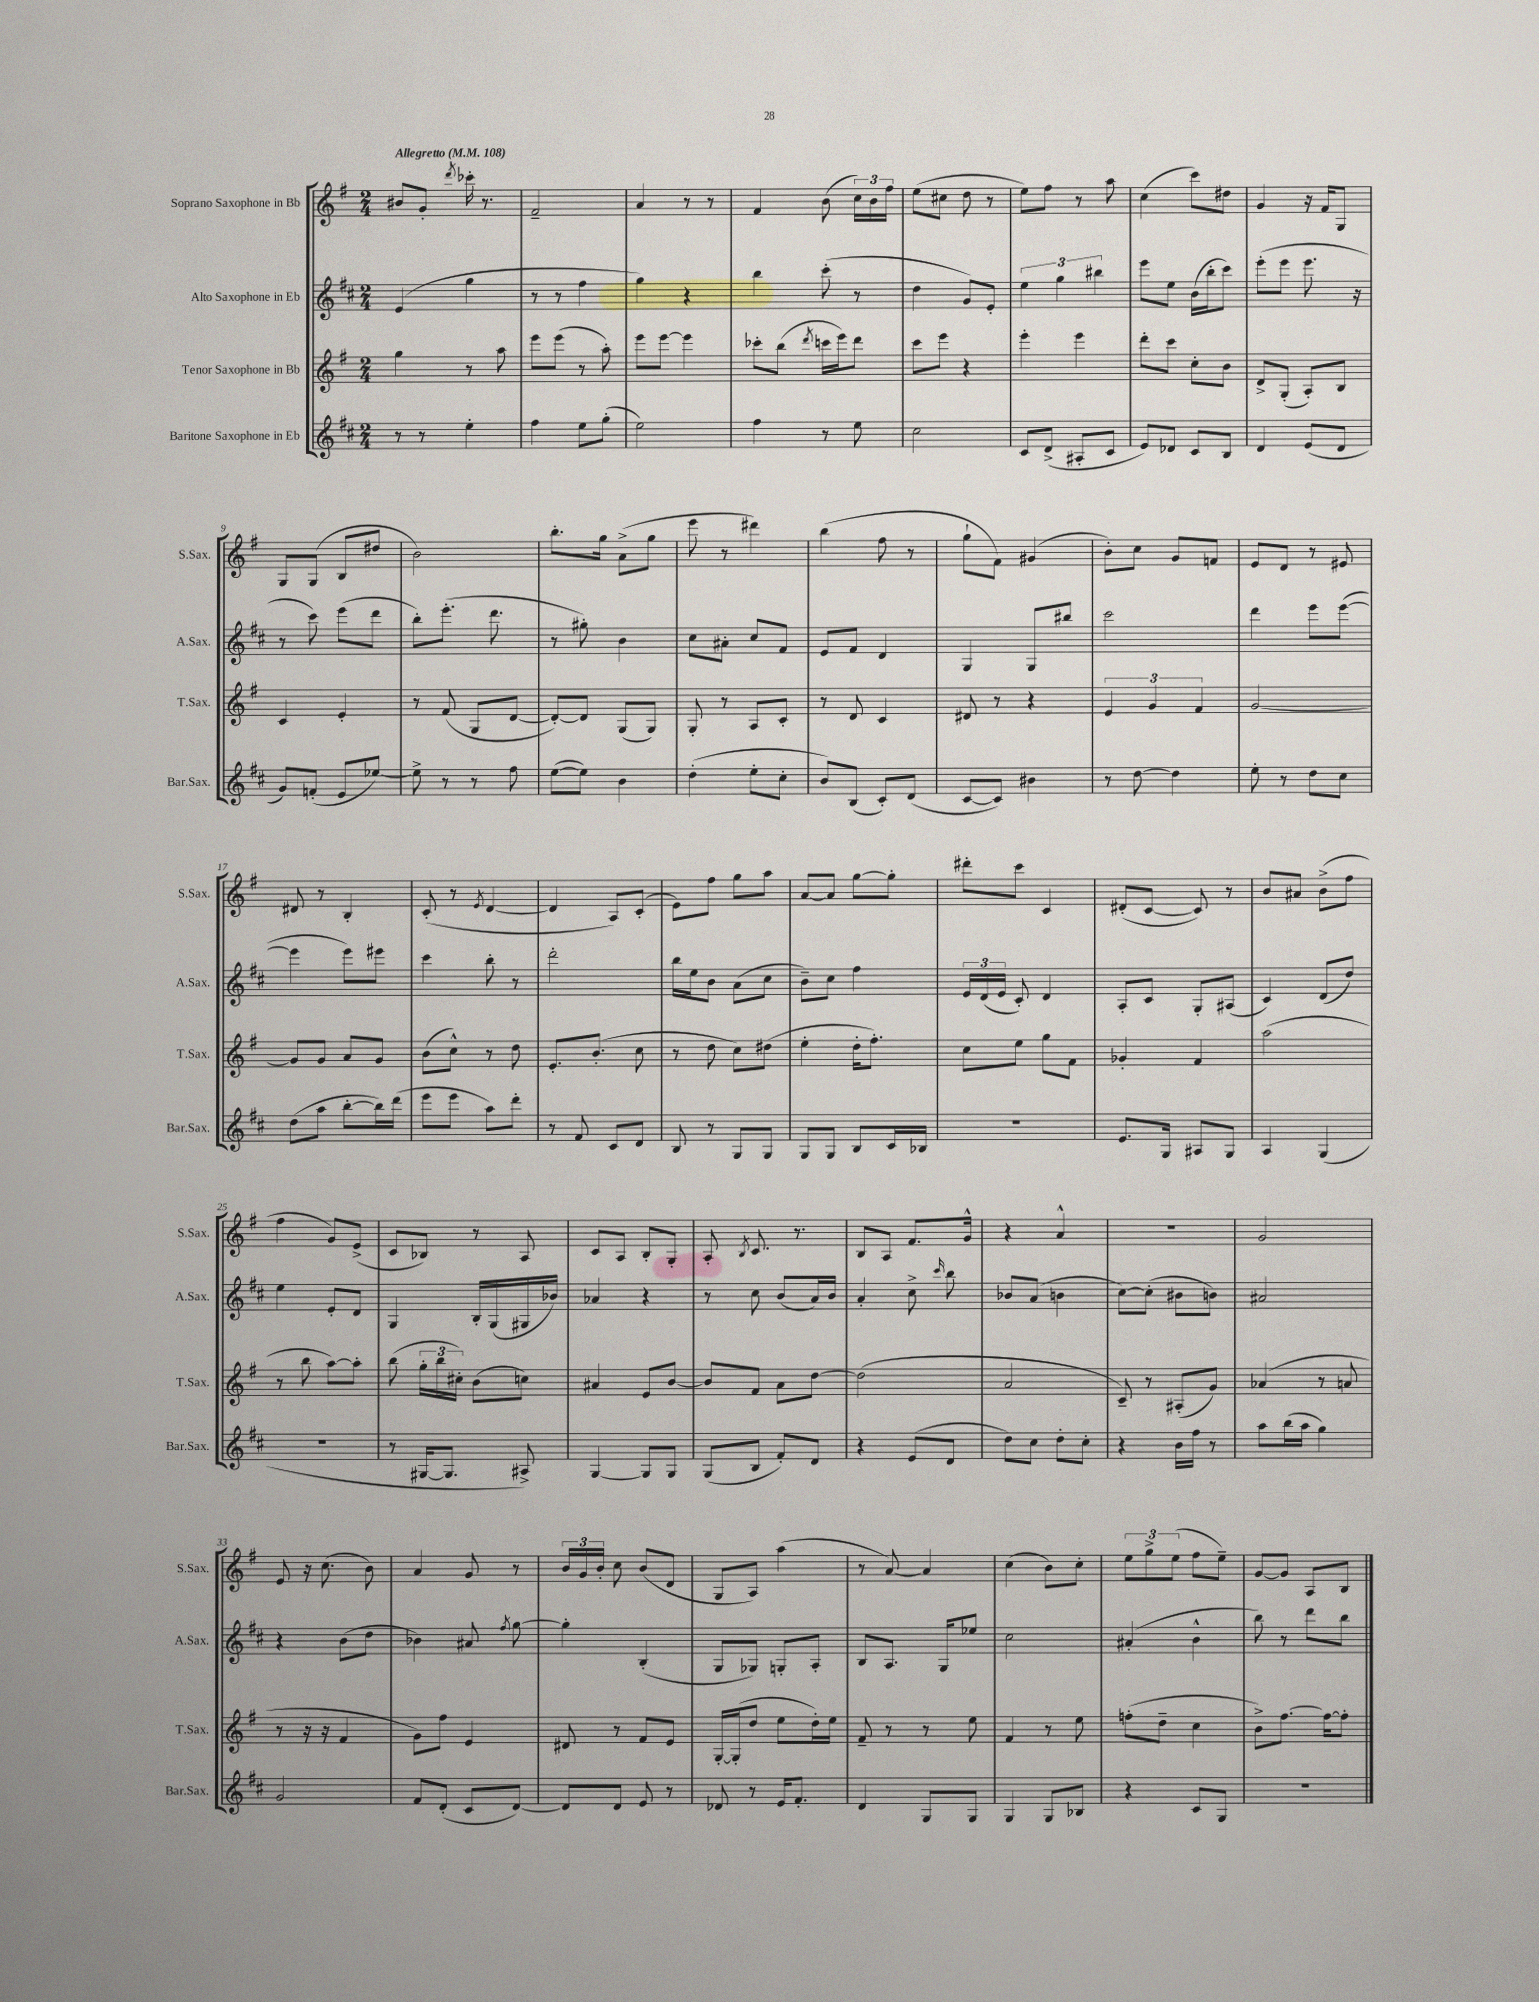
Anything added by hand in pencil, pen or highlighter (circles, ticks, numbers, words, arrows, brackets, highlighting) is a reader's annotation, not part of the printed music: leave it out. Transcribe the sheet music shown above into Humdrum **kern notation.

**kern	**kern	**kern	**kern
*part4	*part3	*part2	*part1
*staff4	*staff3	*staff2	*staff1
*I"Baritone Saxophone in Eb	*I"Tenor Saxophone in Bb	*I"Alto Saxophone in Eb	*I"Soprano Saxophone in Bb
*I'Bar.Sax.	*I'T.Sax.	*I'A.Sax.	*I'S.Sax.
*clefG2	*clefG2	*clefG2	*clefG2
*k[f#c#]	*k[f#]	*k[f#c#]	*k[f#]
*M2/4	*M2/4	*M2/4	*M2/4
*MM108	*MM108	*MM108	*MM108
=1	=1	=1	=1
!	!	!	!LO:TX:a:B:t=Allegretto
8r	4gg\	(4e/	8b#X/L
8r	.	.	8g'/J
.	.	.	8qddd/
4ee'\	8r	4gg\	16ccc-X'\
.	.	.	8.r
.	8aa\	.	.
=2	=2	=2	=2
4ff#\	8eee\L	8r	2f#~/
.	(8eee\J	8r	.
8ee\L	8r	4ff#\	.
(8gg'\J	8aa'\)	.	.
=3	=3	=3	=3
2ee\)	8eee\L	4gg\)	4a/
.	[8eee\J	.	.
.	4eee\]	4r	8r
.	.	.	8r
=4	=4	=4	=4
4ff#\	8ccc-X'\L	4bb\	4f#/
.	(8bb\J	.	.
.	8qddd/	.	.
8r	16cccn\LL	(8ccc#'\	(8b\
.	16eee\J)	.	.
8ee\	8ddd\J	8r	24cc\LL)
.	.	.	24b\
.	.	.	24ff#\JJ
=5	=5	=5	=5
2cc#\	8ccc\L	4dd\	(8ee\L
.	8eee\J	.	8cc#X\J
.	4r	8g/L)	8dd\
.	.	8e'/J	8r
=6	=6	=6	=6
8c#/L	4eee'\	6ee\	8ee\L)
(8d^/J	.	.	8ff#\J
.	.	6gg\	.
8A#X'/L	4eee\	.	8r
.	.	6bb#X\	.
8c#/J	.	.	8aa\
=7	=7	=7	=7
8e/L)	8ddd'\L	8eee\L	(4cc\
8d-X/J	8ccc\J	8ee\J	.
8c#/L	8cc'\L	(16b\LL	8ccc\L)
.	.	16bb'\J	.
8B/J	8b\J	8ccc#\J)	8dd#X\J
=8	=8	=8	=8
4d/	8d^/L	(8eee'\L	4g/
.	(8G'/J	8eee\J	.
(8e/L	8A'/L)	8.eee\	16r
.	.	.	16f#/KL
8d/J	8B/J	.	8G/J
.	.	16r	.
!!LO:LB:g=z
=9	=9	=9	=9
8g/L)	4c/	8r	8G/L
(8fn'/J	.	8ccc#\)	(8G/J
8e/L	4e'/	(8eee\L	8B/L
[8ee-X/J)	.	8ddd\J	8dd#X/J
=10	=10	=10	=10
8ee-^\]	8r	8bb'\L)	2b\)
8r	(8f#/	(8.eee'\J	.
8r	8G/L	.	.
.	.	8.ddd\	.
8ff#\	[8d/J	.	.
=11	=11	=11	=11
([8ee\L	8d'/L_)	8r	8.bb'\L
8ee\J])	8d/J]	8gg#X'\)	.
.	.	.	16gg\Jk
4b\	(8G/L	4b\	(8a^\L
.	8G/J)	.	8gg\J
=12	=12	=12	=12
(4dd'\	8G'/	8cc#\L	8eee\
.	8r	8a#X'\J	8r
8ee'\L	8A/L	8cc#/L	4ddd#X\)
8cc#'\J	8c'/J	8f#/J	.
=13	=13	=13	=13
8b/L)	8r	8e/L	(4bb\
(8B/J	8d/	8f#/J	.
8c#'/L)	4c/	4d/	8ff#\
(8d/J	.	.	8r
=14	=14	=14	=14
[8c#/L	8d#X/	4G/	8gg`\L
8c#/J])	8r	.	8f#\J)
4b#X\	4r	8G/L	(4g#X/
.	.	8bb#X/J	.
=15	=15	=15	=15
8r	6e/	2ccc#\	8b'\L)
[8dd\	.	.	8cc\J
.	6g/	.	.
4dd\]	.	.	8g/L
.	6f#/	.	.
.	.	.	8fn/J
=16	=16	=16	=16
8ee'\	[2g/	4ddd\	8e/L
8r	.	.	8d/J
8dd\L	.	8eee\L	8r
8cc#\J	.	([8eee\J	8e#X/
!!LO:LB:g=z
=17	=17	=17	=17
(8dd\L	8g/L]	4eee\]	8d#X/
8aa\J	8g/J	.	8r
[8bb'\L	8a/L	8eee\L)	4B'/
16bb\L])	8g/J	8eee#X\J	.
(16ddd\JJ	.	.	.
=18	=18	=18	=18
8eee\L	(8b\L	4ccc#\	(8c'/
8eee\J	8cc^^\J)	.	8r
.	.	.	8qe/
8aa\L)	8r	8bb'\	[4d/
8ddd'\J	8dd\	8r	.
=19	=19	=19	=19
8r	8.e'/L	2ddd'\	4d/]
8f#/	.	.	.
.	(8.b'/J	.	.
8c#/L	.	.	8A/L)
8d/J	8cc\	.	(8c'/J
=20	=20	=20	=20
8B/	8r	16bb\LL	8e\L)
.	.	16ee\J	.
8r	8dd\	8b\J	8ff#\J
8G/L	8cc\L)	(8a\L	8gg\L
8G/J	(8dd#X\J	8cc#\J	8aa\J
=21	=21	=21	=21
8G/L	4ee'\	8b~\L)	[8a/L
8G/J	.	8cc#\J	8a/J]
8B/L	16dd'\KL	4ff#\	[8gg\L
.	8.ff#'\J)	.	.
16c#/L	.	.	8gg'\J]
16B-X/JJ	.	.	.
=22	=22	=22	=22
2r	8cc\L	24e/LL	8ddd#X'\L
.	.	(24d/	.
.	.	24e/JJ	.
.	8ee\J	8c#'/)	8ccc\J
.	8gg\L	4d/	4c/
.	8f#\J	.	.
=23	=23	=23	=23
8.e/L	4g-X'/	8A'/L	(8d#X'/L
.	.	8c#/J	[8c/J
16G/Jk	.	.	.
8A#X/L	4f#/	8G'/L	8c/])
8G/J	.	(8A#X/J	8r
=24	=24	=24	=24
4A/	(2aa\	4c#/)	8b/L
.	.	.	8a#X/J
(4G/	.	(8d/L	(8b^\L
.	.	8dd/J)	8ff#\J
!!LO:LB:g=z
=25	=25	=25	=25
2r	8r	4ee\	4ff#\
.	8bb\	.	.
.	[8aa\L)	8e'/L	8g/L)
.	8aa'\J]	8d/J	(8e^/J
=26	=26	=26	=26
8r	(8bb\	4G/	8c/L
[16G#X/KL	24gg'\LL	.	8B-X/J)
.	24bb\	.	.
8.G#/J]	.	.	.
.	24cc#X'\JJ)	.	.
.	(8b\L	16B'/LL	8r
.	.	(16G/	.
8A#X^/)	8ccn\J)	16G#X/	8A/
.	.	16b-X/JJ)	.
=27	=27	=27	=27
[4G/	4a#X/	4a-X/	8c/L
.	.	.	8A/J
8G/L]	8e/L	4r	8B'/L
8G/J	[8b/J	.	8G'/J
=28	=28	=28	=28
(8G/L	8b/L]	8r	8A'/
.	.	.	8qB/
8B/J	8f#/J	8cc#\	8.c/
8f#'/L)	8a\L	(8b/L	.
.	.	.	8.r
8d/J	[8dd\J	16a/L)	.
.	.	16b/JJ	.
=29	=29	=29	=29
4r	(2dd\]	4a'/	8B/L
.	.	.	8A/J
(8e/L	.	8cc#^\	8.f#/L
.	.	16qqccc#/	.
8d/J	.	8bb\	.
.	.	.	16g^^/Jk
=30	=30	=30	=30
8dd\L)	2a/	8b-X/L	4r
8cc#\J	.	(8a/J	.
8dd'\L	.	4bn\	4a^^/
8cc#'\J	.	.	.
=31	=31	=31	=31
4r	8c~/)	[8cc#\L)	2r
.	8r	(8cc#'\J]	.
16b\LL	(8A#X'/L	8b#X\L	.
16ff#\JJ	.	.	.
8r	8g/J)	8bn\J)	.
=32	=32	=32	=32
8aa\L	(4a-X/	2a#X/	2g/
(16bb\L	.	.	.
16aa\JJ	.	.	.
4gg\)	8r	.	.
.	8an/	.	.
!!LO:LB:g=z
=33	=33	=33	=33
2g/	8r	4r	8e/
.	16r	.	16r
.	16r	.	(8.cc\
.	4f#/	(8b\L	.
.	.	8dd\J	8b\)
=34	=34	=34	=34
8f#/L	8g\L)	4b-X\)	4a/
(8d'/J	8ff#\J	.	.
8c#/L	4e/	8a#X/	8g/
.	.	8qff#/	.
[8d/J)	.	[8gg\	8r
=35	=35	=35	=35
8d/L]	8d#X/	4gg'\]	24b/LL
.	.	.	24g/
.	.	.	24b'/JJ
8d/J	8r	.	8cc\
8e/	8f#/L	(4B'/	(8b/L
8r	8e/J	.	8d/J
=36	=36	=36	=36
8d-X/	[16G'/LL	8G/L	8G/L
.	(16G'/J]	.	.
8r	8dd/J	8G-X/J)	8A/J)
16e/KL	8ee\L	8Gn'/L	(4aa\
8.f#'/J	.	.	.
.	16dd'\L)	8A'/J	.
.	16ee\JJ	.	.
=37	=37	=37	=37
4d/	8f#~/	8B/L	8r
.	8r	8.A/J	[8a/)
8G/L	8r	.	4a/]
.	.	16G/KL	.
8G/J	8ee\	8ee-X/J	.
=38	=38	=38	=38
4G/	4f#/	2cc#\	(4cc\
8G/L	8r	.	8b\L)
8B-X/J	8ee\	.	8cc'\J
=39	=39	=39	=39
4r	(8ffn'\L	(4a#X'/	12ee\L
.	.	.	12gg^\
.	8dd~\J	.	.
.	.	.	(12ee\J
8c#/L	4cc\	4b^^\	8ff#\L
8G/J	.	.	8ee~\J)
=40	=40	=40	=40
2r	8b^\L)	8bb\)	[8g/L
.	[8.ff#\J	8r	8g/J]
.	.	8ddd\L	8A/L
.	16ff#\KL_	.	.
.	8ff#'\J]	8bb\J	8B/J
==	==	==	==
*-	*-	*-	*-
